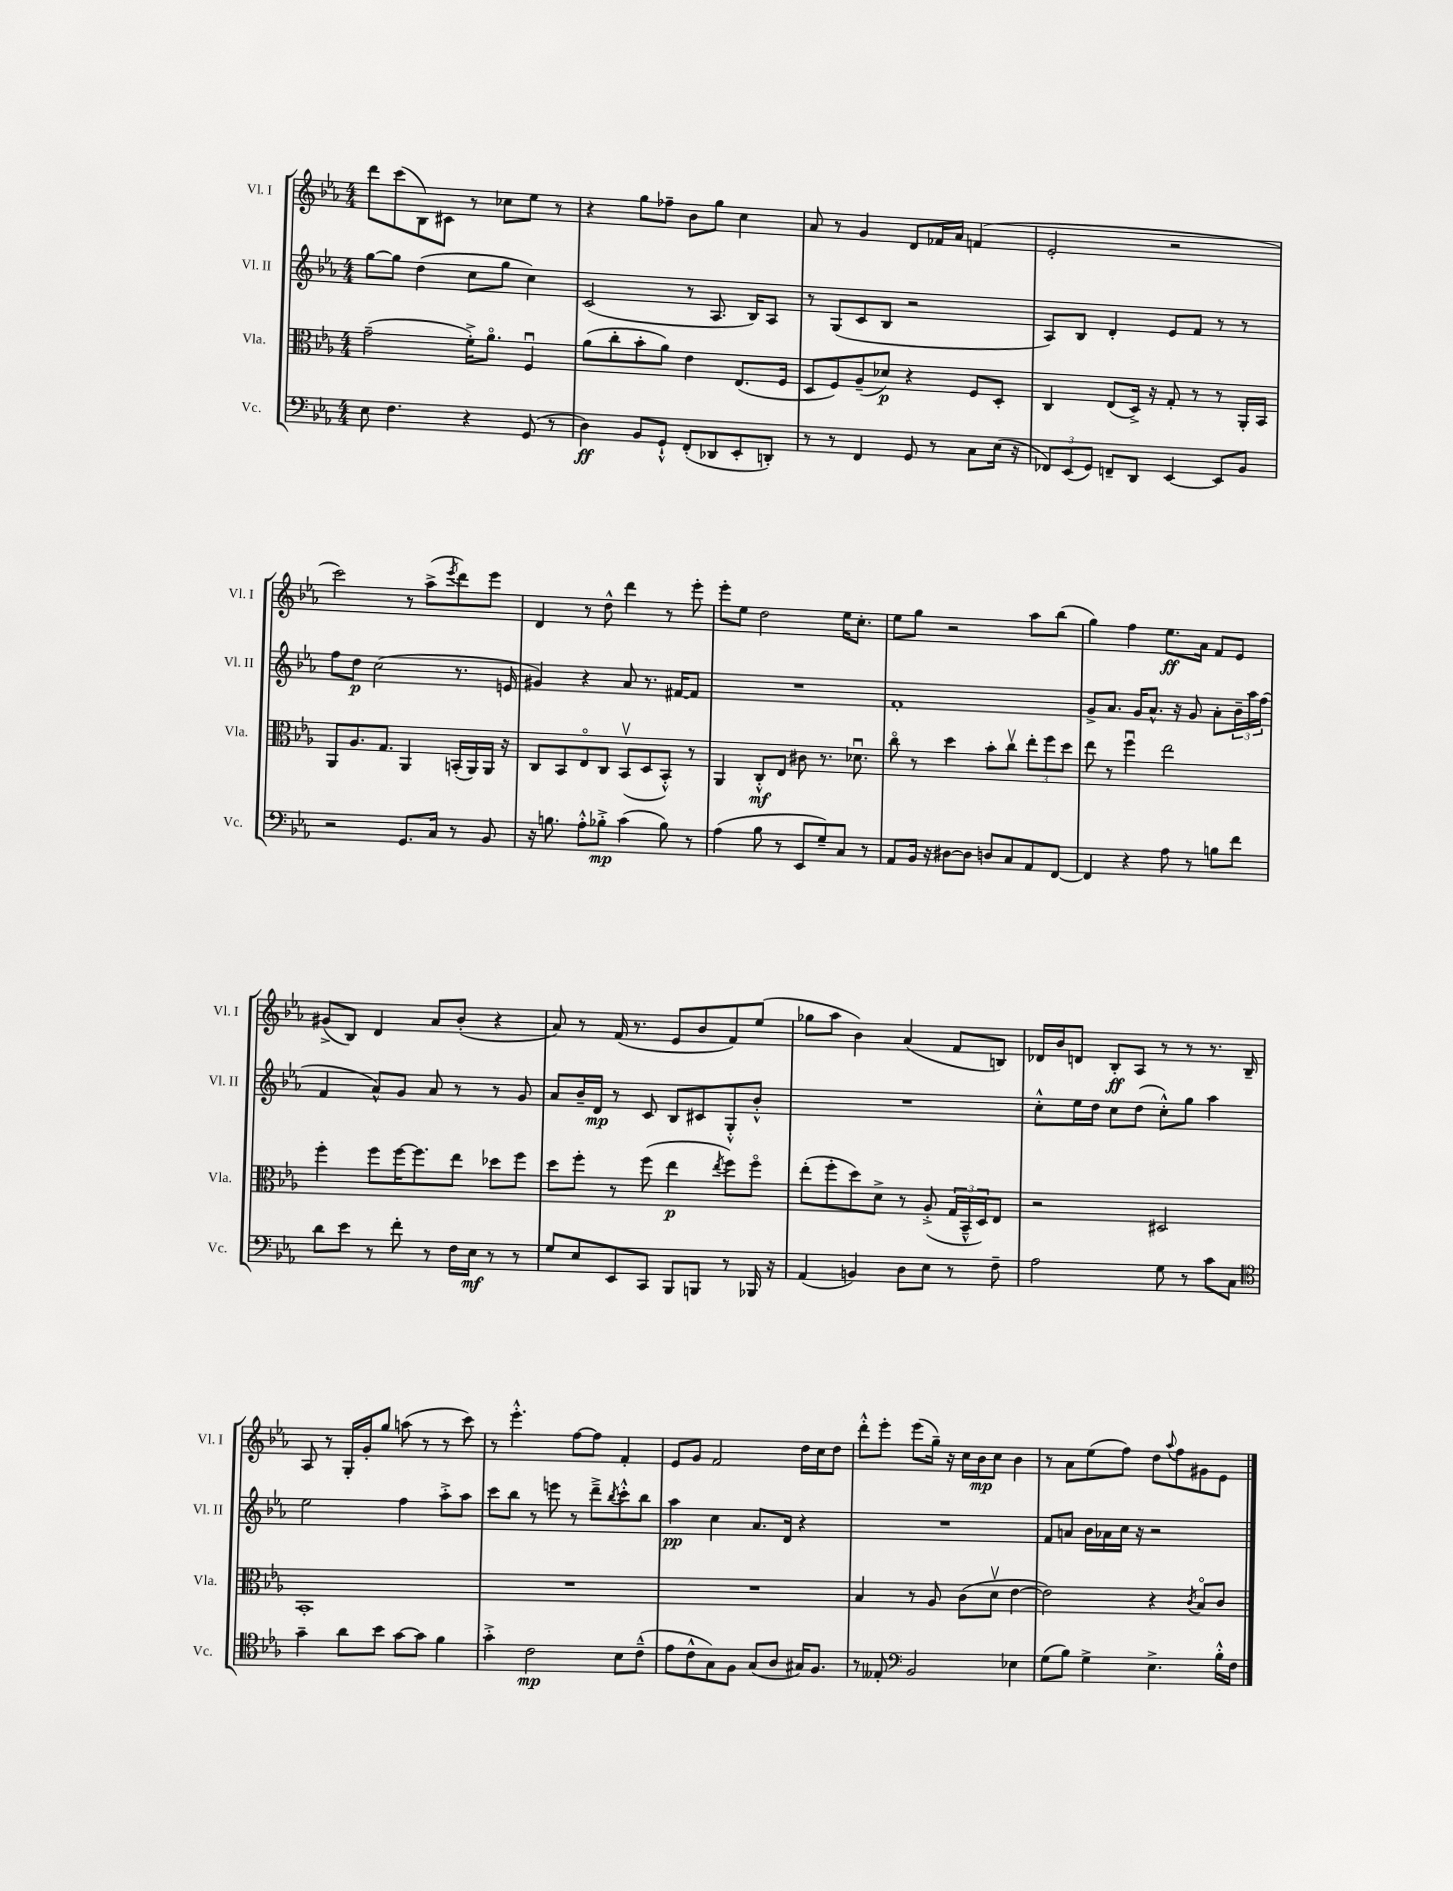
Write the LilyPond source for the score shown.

<<
\new StaffGroup <<
\new Staff = "s0" \with { instrumentName = "Vl. I" shortInstrumentName = "Vl. I" } {
    \clef treble \key ees \major \numericTimeSignature \time 4/4
    d'''8 c'''8( bes8) cis'8 r8 ces''8 ees''8 r8 |
    r4 g''8 fes''8-- bes'8 g''8 c''4 |
    aes'8 r8 g'4 d'8 fes'16 aes'16 f'4( |
    ees'2-. r2 |
    c'''2) r8 aes''8->( \acciaccatura { ees'''8 } d'''8) ees'''8 |
    d'4 r8 d''8-^ d'''4 r8 ees'''8-. |
    ees'''8-. ees''8 d''2 ees''16 c''8.-. |
    ees''8 g''8 r2 aes''8 bes''8( |
    g''4) f''4 ees''8.\ff aes'16 f'8 ees'8 |
    gis'8->( bes8) d'4 aes'8 bes'8-.( r4 |
    aes'8) r8 f'16( r8. ees'8 bes'8 f'8) ees''8( |
    ges''8 aes''8 bes'4) aes'4( f'8 b8) |
    des'16 bes'16 d'8 bes8-.\ff aes8 r8 r8 r8. bes16-- |
    aes8 r8 g16-. g'16-. g''8 a''8( r8 r8 c'''8) |
    r8 ees'''4.-.-^ f''8~ f''8 f'4-. |
    ees'8 g'8 f'2 d''16 c''16 d''8 |
    d'''8-.-^ ees'''8-. ees'''8( g''16--) r16 c''16 bes'16\mp c''8 bes'4 |
    r8 aes'8 ees''8( f''8) d''8 \appoggiatura { aes''8 } f''8 gis'8 ees'8 \bar "|." |
}
\new Staff = "s1" \with { instrumentName = "Vl. II" shortInstrumentName = "Vl. II" } {
    \clef treble \key ees \major \numericTimeSignature \time 4/4
    g''8~ g''8 d''4( c''8 g''8 c''4) |
    c'2( r8 aes8. bes16) aes8 |
    r8 g8( c'8 bes8 r2 |
    aes8) bes8 d'4-. ees'8 f'8 r8 r8 |
    f''8 d''8\p c''2( r8. e'16 |
    gis'4) r4 aes'8 r8. fis'16~ fis'8 |
    R1 |
    f'1-. |
    g'8-> aes'8. g'16 aes'8.-^ r16 g'8 aes'8-. \tuplet 3/2 { bes'16-- aes''16 f''16( } |
    f'4 aes'8-^) g'8 aes'8 r8 r8 g'8 |
    aes'8 bes'16-- d'16\mp r8 c'8 bes8 cis'8 g8-.-^ bes'8-.-^ |
    R1 |
    c''8-.-^ ees''16 d''16 c''8 d''8( c''8-.-^) g''8 aes''4 |
    ees''2 f''4 aes''8-.-> aes''8 |
    c'''8 bes''8 r8 e'''8 r8 d'''8---> \acciaccatura { bes''8 } c'''8-.-^ bes''8 |
    aes''4\pp c''4 aes'8. d'16 r4 |
    R1 |
    f'8 a'8 bes'16 aes'16 c''16 r16 r2 \bar "|." |
}
\new Staff = "s2" \with { instrumentName = "Vla." shortInstrumentName = "Vla." } {
    \clef alto \key ees \major \numericTimeSignature \time 4/4
    g'2--( f'16-.->) aes'8.\flageolet f4\downbow |
    aes'8( c''8-. bes'8-. aes'8) ees'4 ees8.( f16 |
    d8 f8) aes8--( des'8\p) r4 f8 d8-. |
    c4 ees8( d16->) r16 g8-. r8 r8 aes,16-. bes,16 |
    aes,8 aes8. g8. aes,4 b,16-.( aes,16) aes,16 r16 |
    c8 bes,8 ees8\flageolet c8 bes,8\upbow( d8 bes,8-.-^) r8 |
    aes,4 c8-.-^\mf ees8 cis'8 r8. des'8.\downbow |
    c''8\flageolet r8 d''4 bes'8-. c''8\upbow \tuplet 3/2 { ees''8-. f''8 d''8 } |
    ees''8 r8 f''4\downbow ees''2 |
    f''4-. f''8 f''16~ f''8. ees''8 des''8 f''8 |
    d''8 f''8-. r8 f''8( ees''4\p \acciaccatura { ees''8 } f''8) f''8\flageolet |
    ees''8-.( f''8-. d''8) d'8-> r8 aes8-.->( \tuplet 3/2 { g16 bes,16---^ d16) } ees8 |
    r2 dis2 |
    bes,1-. |
    R1 |
    R1 |
    bes4 r8 aes8 c'8( d'8\upbow ees'4~ |
    ees'2) r4 \acciaccatura { c'8 } bes8\flageolet c'8 \bar "|." |
}
\new Staff = "s3" \with { instrumentName = "Vc." shortInstrumentName = "Vc." } {
    \clef bass \key ees \major \numericTimeSignature \time 4/4
    ees8 f4. r4 g,8( r8 |
    d4\ff) bes,8 g,8-!-^ f,8-.( des,8 ees,8-. d,8-.) |
    r8 r8 f,4 g,8 r8 c8 ees16( r16 |
    \tuplet 3/2 { fes,8) ees,8( g,8) } f,8-- d,8 ees,4~ ees,8 bes,8 |
    r2 g,8. c16 r8 bes,8 |
    r16 b8. aes8-.-^ bes8-.->\mp c'4( bes8) r8 |
    aes4( bes8 r8 ees,8 g8--) c8 r8 |
    aes,8 bes,16 r16 dis8~ dis8 d8 c8 aes,8 f,8~ |
    f,4 r4 aes8 r8 b8 f'8 |
    d'8 ees'8 r8 f'8-. r8 f16 ees16\mf r8 r8 |
    g8 ees8 ees,8 c,8 bes,,8 b,,8 r8 bes,,16 r16 |
    aes,4( b,4) d8 ees8 r8 f8-- |
    aes2 g8 r8 c'8 c8 |
    \clef tenor g'4-- aes'8 bes'8 g'8~ g'8 f'4 |
    g'4-.-> c'2\mp bes8 c'8---^( |
    ees'8 c'8-^ g8) f8 g8( aes8 gis16) f8. |
    r8 eeses8-. \clef bass bes,2 ees4 |
    g8( bes8) g4-> ees4.-> bes16-.-^ f16 \bar "|." |
}
>>
>>
\layout { \context { \Score \remove "Bar_number_engraver" } }
